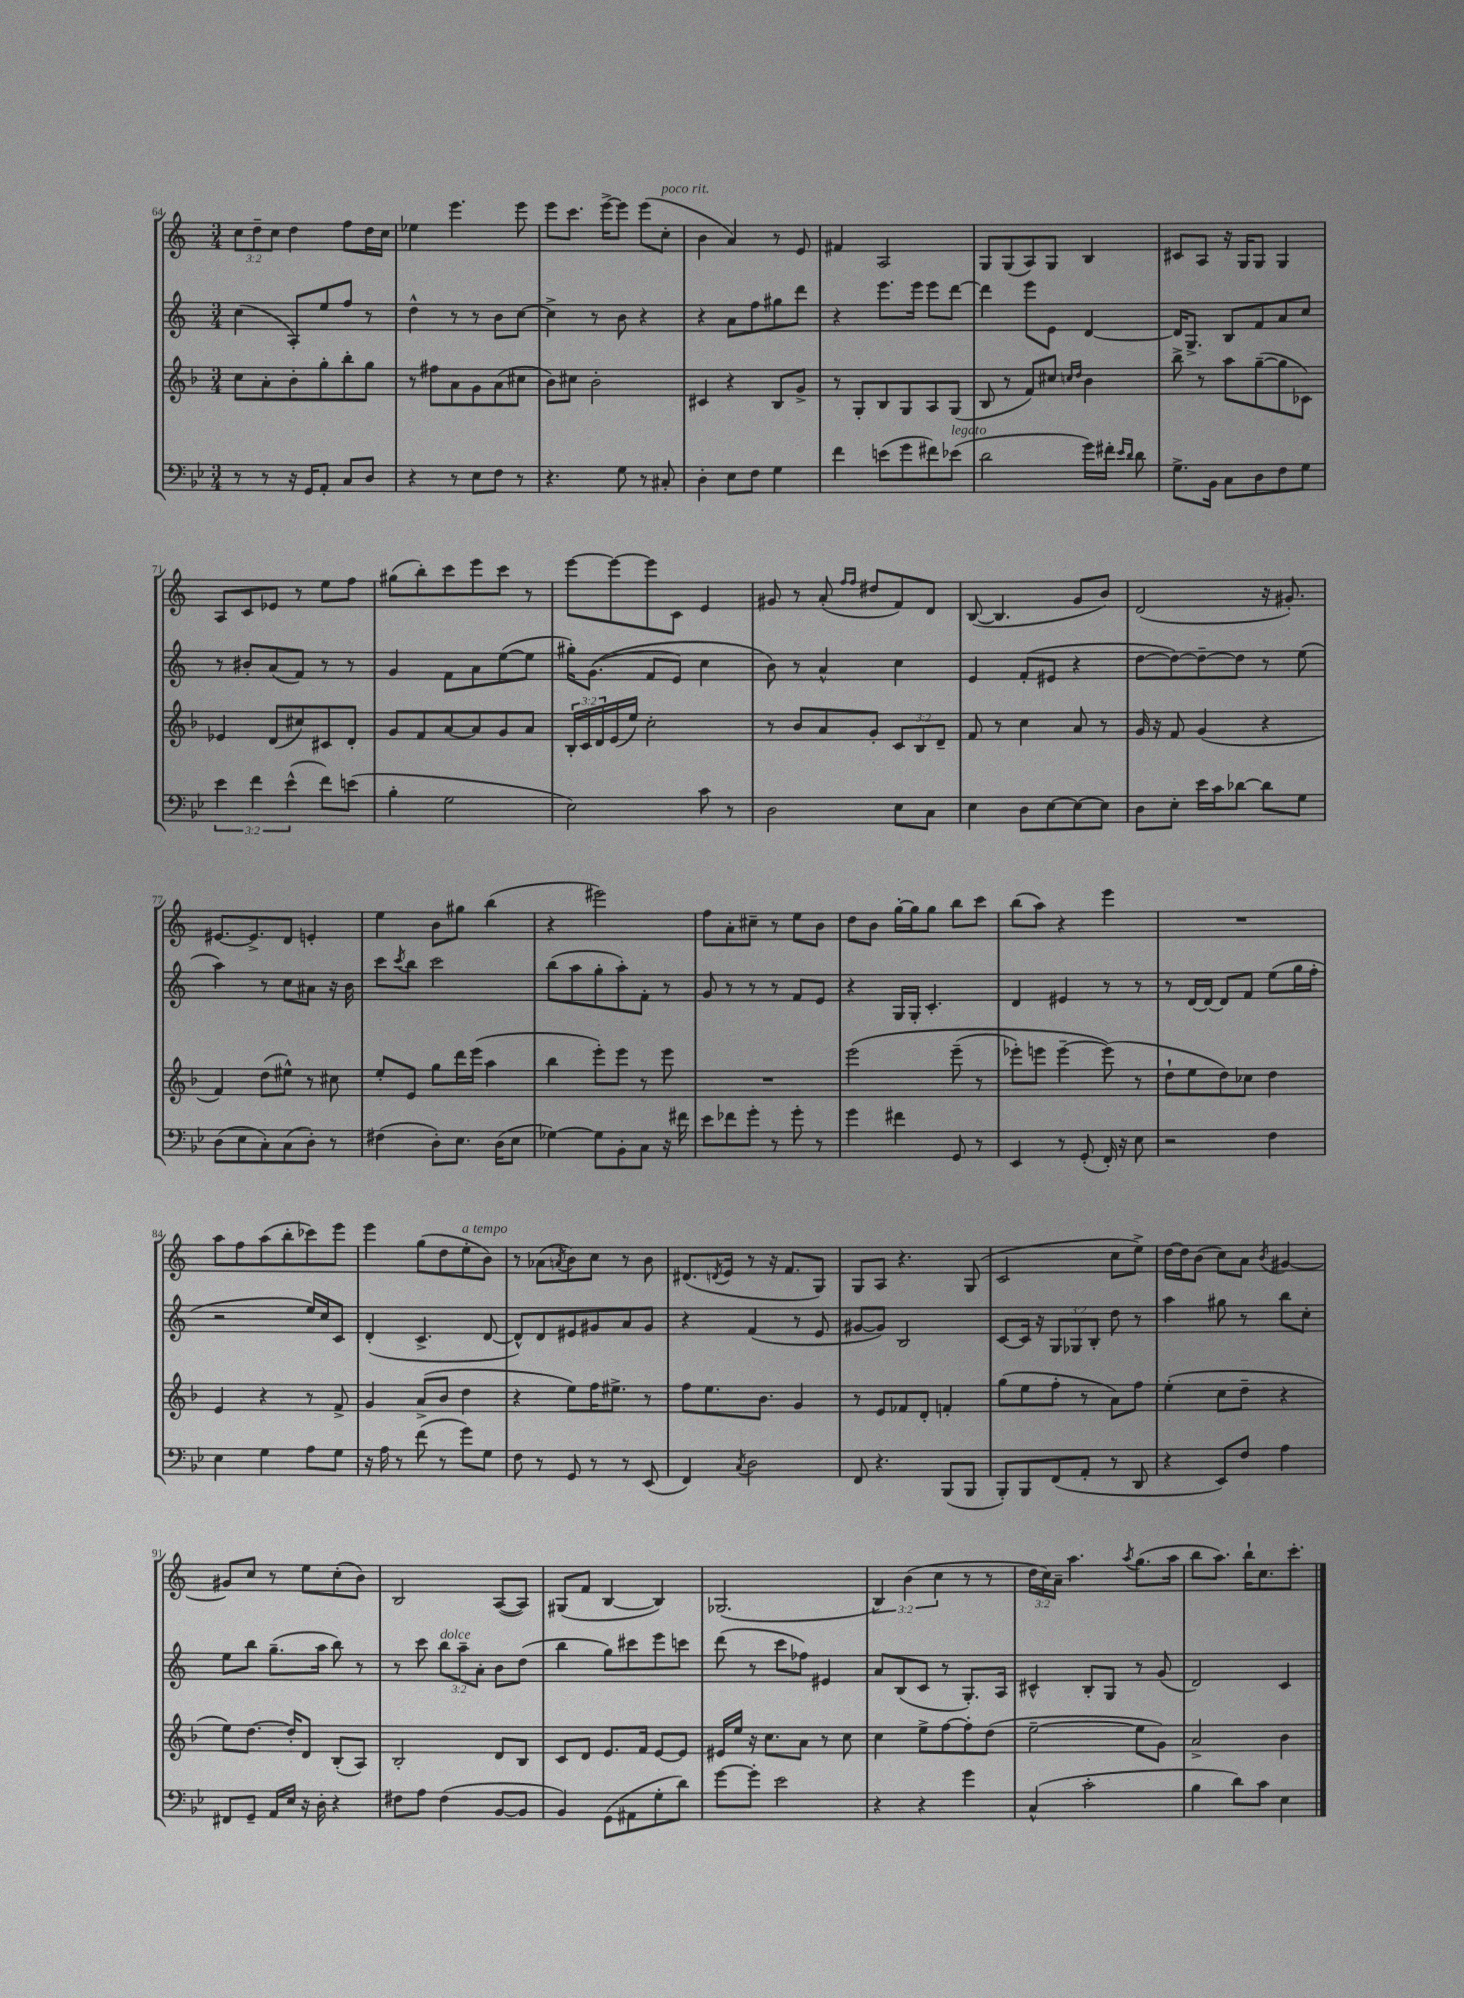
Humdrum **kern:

**kern	**kern	**kern	**kern
*part4	*part3	*part2	*part1
*staff4	*staff3	*staff2	*staff1
*clefF4	*clefG2	*clefG2	*clefG2
*k[b-e-]	*k[b-]	*k[]	*k[]
*M3/4	*M3/4	*M3/4	*M3/4
=64	=64	=64	=64
8r	8cc\L	(4cc\	12cc\L
.	.	.	12dd~\
8r	8a'\	.	.
.	.	.	12cc\J
16r	8b-'\	8A'/L)	4dd\
16GG/KL	.	.	.
8AA'/J	8gg'\	8ee/	.
8C/L	8bb-'\	8ff/J	8ff\L
8D/J	8gg\J	8r	16dd\L
.	.	.	16cc\JJ
=65	=65	=65	=65
4r	8r	4dd^^\	4ee-X\
.	8ff#X\L	.	.
8r	8a\	8r	4.eee\
8E-\L	8g\	8r	.
8F\J	(8a\	8b\L	.
8r	8cc#X\J	[8cc\J	8eee\
=66	=66	=66	=66
4.r	8b-\L)	4cc^\]	8eee\L
.	8cc#X\J	.	8.ccc\J
.	2b-'\	8r	.
.	.	.	[16eee^\KL
8G\	.	8b\	8eee\J]
8r	.	4r	(8eee\L
!	!	!	!LO:TX:a:i:t=poco rit.
8C#X'/	.	.	8cc'\J
=67	=67	=67	=67
4D'\	4c#X/	4r	4b\
8E-\L	4r	8a\L	4a/)
8F\J	.	8ff\	.
4G\	8B-/L	8gg#X\	8r
.	8g^/J	8ddd\J	8e/
=68	=68	=68	=68
4f\	8r	4r	4f#X/
.	8G'/L	.	.
(8en\L	8B-/	8.eee\L	2A/
8g\	8G/	.	.
.	.	16eee\Jk	.
8f#X\)	8A/	8eee\L	.
!LO:TX:a:i:t=legato	!	!	!
(8e-X\J	(8G/J	[8ddd\J	.
=69	=69	=69	=69
2d\	8B-/	4ddd\]	8G/L
.	8r	.	(8G/
.	8f/L)	8eee\L	8A/)
.	8cc#X/J	8e\J	8G/J
.	16qqccn/LL	.	.
.	16qqdd/JJ	.	.
16g\LL)	4b-\	[4d/	4B/
16f#X'\JJ	.	.	.
16qqe-/LL	.	.	.
16qqd/JJ	.	.	.
8d\	.	.	.
=70	=70	=70	=70
8.G^\L	8bb-^\	16d/KL]	8c#X/L
.	.	8.G^/J	.
.	8r	.	8A/J
16BB-\Jk	.	.	.
8C\L	8aa\L	8B/L	16r
.	.	.	16G/KL
8D\	([8gg~\	8f/	8G/J
8F\	8gg\]	8a/	4G/
8G\J	8c-X\J)	8cc/J	.
!!LO:LB:g=z
=71	=71	=71	=71
6e-\	4e-X/	8r	8A/L
.	.	8b#X'/L	8c/
6f\	.	.	.
.	(8d/L	(8a/	8e-X/J
(6e-^^\	.	.	.
.	8cc#X/)	8f/J)	8r
8f\L)	8c#X/	8r	8ee\L
(8en\J	8d'/J	8r	8ff\J
=72	=72	=72	=72
4B-'\	8g/L	4g/	(8gg#X\L
.	8f/	.	8bb'\)
2G\	[8a/	8f\L	8ccc\
.	8a/]	8a\	8eee\
.	8g/	([8ee\	8ccc\J
.	8a/J	8ee\J]	8r
=73	=73	=73	=73
2E-\)	24B-'/LL	16gg#X'\KL)	[8eee\L
.	24c/	.	.
.	.	((8.g\J	.
.	24d/	.	.
.	(16e/	.	8eee\_
.	16ee/JJ)	.	.
.	2cc'\	8f/L	8eee\]
.	.	8e/J)	8c\J
8c\	.	4cc\	4e/
8r	.	.	.
=74	=74	=74	=74
2D\	8r	8b\)	8g#X/
.	8b-/L	8r	8r
.	8a/	4a^^/	(8a'/
.	.	.	16qqff/LL
.	.	.	16qqff/JJ
.	8g'/J	.	8dd#X/L
8E-\L	12c/L	4cc\	8f/)
.	12B-/	.	.
8C\J	.	.	8d/J
.	12d~/J	.	.
=75	=75	=75	=75
4E-\	8f/	4e/	([8B/
.	8r	.	4.B/]
8D\L	4cc\	(8f'/L	.
[8E-\	.	8e#X/J	.
8E-\_	8a/	4r	8g/L
8E-\J]	8r	.	8b/J)
=76	=76	=76	=76
8D\L	16g/	[8dd\L	(2d/
.	16r	.	.
8E-'\J	8f/	8dd\_)	.
16e-\LL	(4g/	8dd~\_	.
16c\J	.	.	.
[8d-X\J	.	8dd\J]	.
8d-\L]	4r	8r	16r
.	.	.	8.g#X'/)
8G\J	.	(8ee\	.
!!LO:LB:g=z
=77	=77	=77	=77
(8D\L	4f/)	4aa\)	[8.e#X/L
8E-\	.	.	.
.	.	.	8.e#^/]
8C'\)	(8dd\L	8r	.
(8C\	8ee#X^^\J)	8cc\L	8d/J
8D'\J)	8r	8a#X\J	4en'/
8r	8cc#X\	16r	.
.	.	16b\	.
=78	=78	=78	=78
(4F#X\	8ee'/L	8ccc\L	4ee\
.	.	8qccc/	.
.	8e/J	8bb\J	.
8D'\L)	8gg\L	2ccc\	8b\L
8.E-\J	16ddd\L	.	8gg#X\J
.	(16eee\JJ	.	.
.	4aa\	.	(4bb\
(16D\KL	.	.	.
8E-\J	.	.	.
=79	=79	=79	=79
[4G-X\)	4bb-\	(8bb\L	4r
.	.	8aa\	.
8G-\L]	8eee'\L)	8gg'\	2eee#X\)
8BB-'\	8eee\J	8aa'\)	.
8C\J	8r	8f'\J	.
16r	8eee\	8r	.
16f#X\	.	.	.
=80	=80	=80	=80
8e-\L	2.r	8g/	8ff\L
8f-X\	.	8r	8a'\
8g'\J	.	8r	8cc#X~\J
8r	.	8r	8r
8g'\	.	8f/L	8ee\L
8r	.	8e/J	8b\J
=81	=81	=81	=81
4g\	(2eee\	4r	8dd\L
.	.	.	8b\J
4f#X\	.	16G/LL	[16gg'\LL
.	.	16G'/JJ	16gg\J]
.	.	4.c'/	8gg\J
8GG/	(8eee~\	.	8bb\L
8r	8r	.	8ccc\J
=82	=82	=82	=82
4EE-/	8eee-X'\L)	4d/	(8bb\L
.	8eeen\J	.	8aa\J)
8r	[4eee~\	4e#X/	4r
(8GG'/	.	.	.
16FF'/)	(8eee\])	8r	4eee\
16r	.	.	.
8E-\	8r	8r	.
=83	=83	=83	=83
2r	8dd`\L	8r	2.r
.	8ee\	[16d/LL	.
.	.	16d/JJ_	.
.	8dd\)	8d/L]	.
.	8cc-X\J	8f/J	.
4F\	4dd\	(8ee\L	.
.	.	16gg\L	.
.	.	16ff'\JJ	.
!!LO:LB:g=z
=84	=84	=84	=84
4E-\	4e/	2r	8aa\L
.	.	.	8ff\
4G\	4r	.	(8aa\
.	.	.	8bb'\
8A\L	8r	16ee/LL)	8ccc-X\)
.	.	16cc/J	.
8G\J	8f^/	8c/J	8eee\J
=85	=85	=85	=85
16r	4g/	(4d'/	4eee\
16A\	.	.	.
8r	.	.	.
(8f\	(8a^/L	4.c^/	(8gg\L
8r	8b-/J	.	8dd\
!	!	!	!LO:TX:a:i:t=a tempo
8g\L)	4dd\	.	8ee'\
8G\J	.	[8d/	8b\J)
=86	=86	=86	=86
8F\	4r	8d^^/L])	8r
8r	.	8d/	(8a-X\L
.	.	.	8qan/
8GG/	8ee\L)	8e#X/	8b\)
8r	16ff\K	8g#X/	8cc\J
.	8.ee#X^\J	.	.
8r	.	8a/	8r
(8EE-/	8r	8g#/J	8b\
=87	=87	=87	=87
4FF/)	8ff\L	4r	(8.d#X/L
.	8.ee\	.	.
.	.	.	8qdn/
.	.	.	16e/Jk
8qC/	.	.	.
2D\	.	(4f/	8r
.	8.b-\J	.	.
.	.	.	16r
.	.	.	8.f/L
.	4g/	8r	.
.	.	8e/	8G/J)
=88	=88	=88	=88
8FF/	8r	[8g#X/L	8G/L
4.r	8e/L	8g#/J])	8A/J
.	8f-X/	2B/	4.r
.	8d'/J	.	.
(8BBB-/L	4fn'/	.	.
8BBB-/J	.	.	(8G/
=89	=89	=89	=89
8BBB-'/L)	(8gg\L	[8c/L	2c/
8BBB-/	8ee\	16c/Jk]	.
.	.	16r	.
(8FF/	8ff'\J	12G/L	.
.	.	12G-X/	.
8AA'/J	8r	.	.
.	.	12B'/J	.
8r	8a\L)	8dd\	8cc\L
8DD/	8ff\J	8r	8ee^\J)
=90	=90	=90	=90
4r	(4ee'\	4aa\	[16dd\LL
.	.	.	16dd\J]
.	.	.	(8b\J
8EE-/L)	8cc\L	8gg#X\	8cc\L)
8F/J	8dd~\J	8r	8a\J
.	.	.	8qb/
4A\	4r	8bb\L	[4g#X/
.	.	8cc'\J	.
!!LO:LB:g=z
=91	=91	=91	=91
8FF#X/L	8ee\L)	8ee\L	8g#X/L]
8GG~/J	[8.dd\J	8bb\J	8cc/J
16AA/LL	.	(8.gg~\L	8r
16E-/JJ	16dd'/KL]	.	.
16r	8d/J	.	8ee\L
16D'\	.	16aa\Jk	.
4r	(8B-'/L	8bb\)	(8cc'\
.	8A/J)	8r	8b\J)
=92	=92	=92	=92
8F#X\L	2B-'/	8r	2B/
8A\J	.	8ccc\	.
!	!	!LO:TX:a:i:t=dolce	!
(4F#\	.	12bb\L	.
.	.	12aa~\	.
.	.	12a'\J	.
[8BB-/L	8d/L	8b\L	([8A/L
8BB-/J]	8B-/J	(8dd\J	8A/J])
=93	=93	=93	=93
4BB-/)	8c/L	4bb\	(8G#X/L
.	8d/J	.	8f/J
(8GG\L	8.e/L	8gg\L)	[4B/
8AA#X\	.	8ccc#X\	.
.	16f/Jk	.	.
8G'\	[8e/L	8eee\	4B/])
8d\J)	8e/J]	8cccn\J	.
=94	=94	=94	=94
[8g\L	16e#X/LL	(8ddd\	(2.G-X/
.	16ee/JJ	.	.
8g'\J]	16r	8r	.
.	8.cc\L	.	.
2e-\	.	8ccc\L	.
.	8a\J	8ff-X\J)	.
.	8r	4e#X/	.
.	8cc\	.	.
=95	=95	=95	=95
4r	4cc\	8a/L	6B/)
.	.	(8B/	.
.	.	.	(6b\
4r	8ee^\L	8c/J	.
.	.	.	6cc\
.	[8ff\	8r	.
4g\	8ff'\]	8.G'/L)	8r
.	(8dd\J	.	8r
.	.	16A/Jk	.
=96	=96	=96	=96
(4C^^/	[2ee~\	4c#X^^/	24dd\LL
.	.	.	24cc\)
.	.	.	24a~\JJ
.	.	.	4.aa\
2c'\	.	8B'/L	.
.	.	8G/J	.
.	.	.	8qaa/
.	8ee\L]	8r	(8.gg\L
.	8g\J)	(8g/	.
.	.	.	16aa\Jk
=97	=97	=97	=97
4B-\	2a^/	2d/)	8bb\L
.	.	.	8.aa\J)
8d\L)	.	.	.
.	.	.	16bb`\KL
8c\J	.	.	8.cc\
4E-\	4b-\	4c/	.
.	.	.	8.ccc'\J
==	==	==	==
*-	*-	*-	*-
